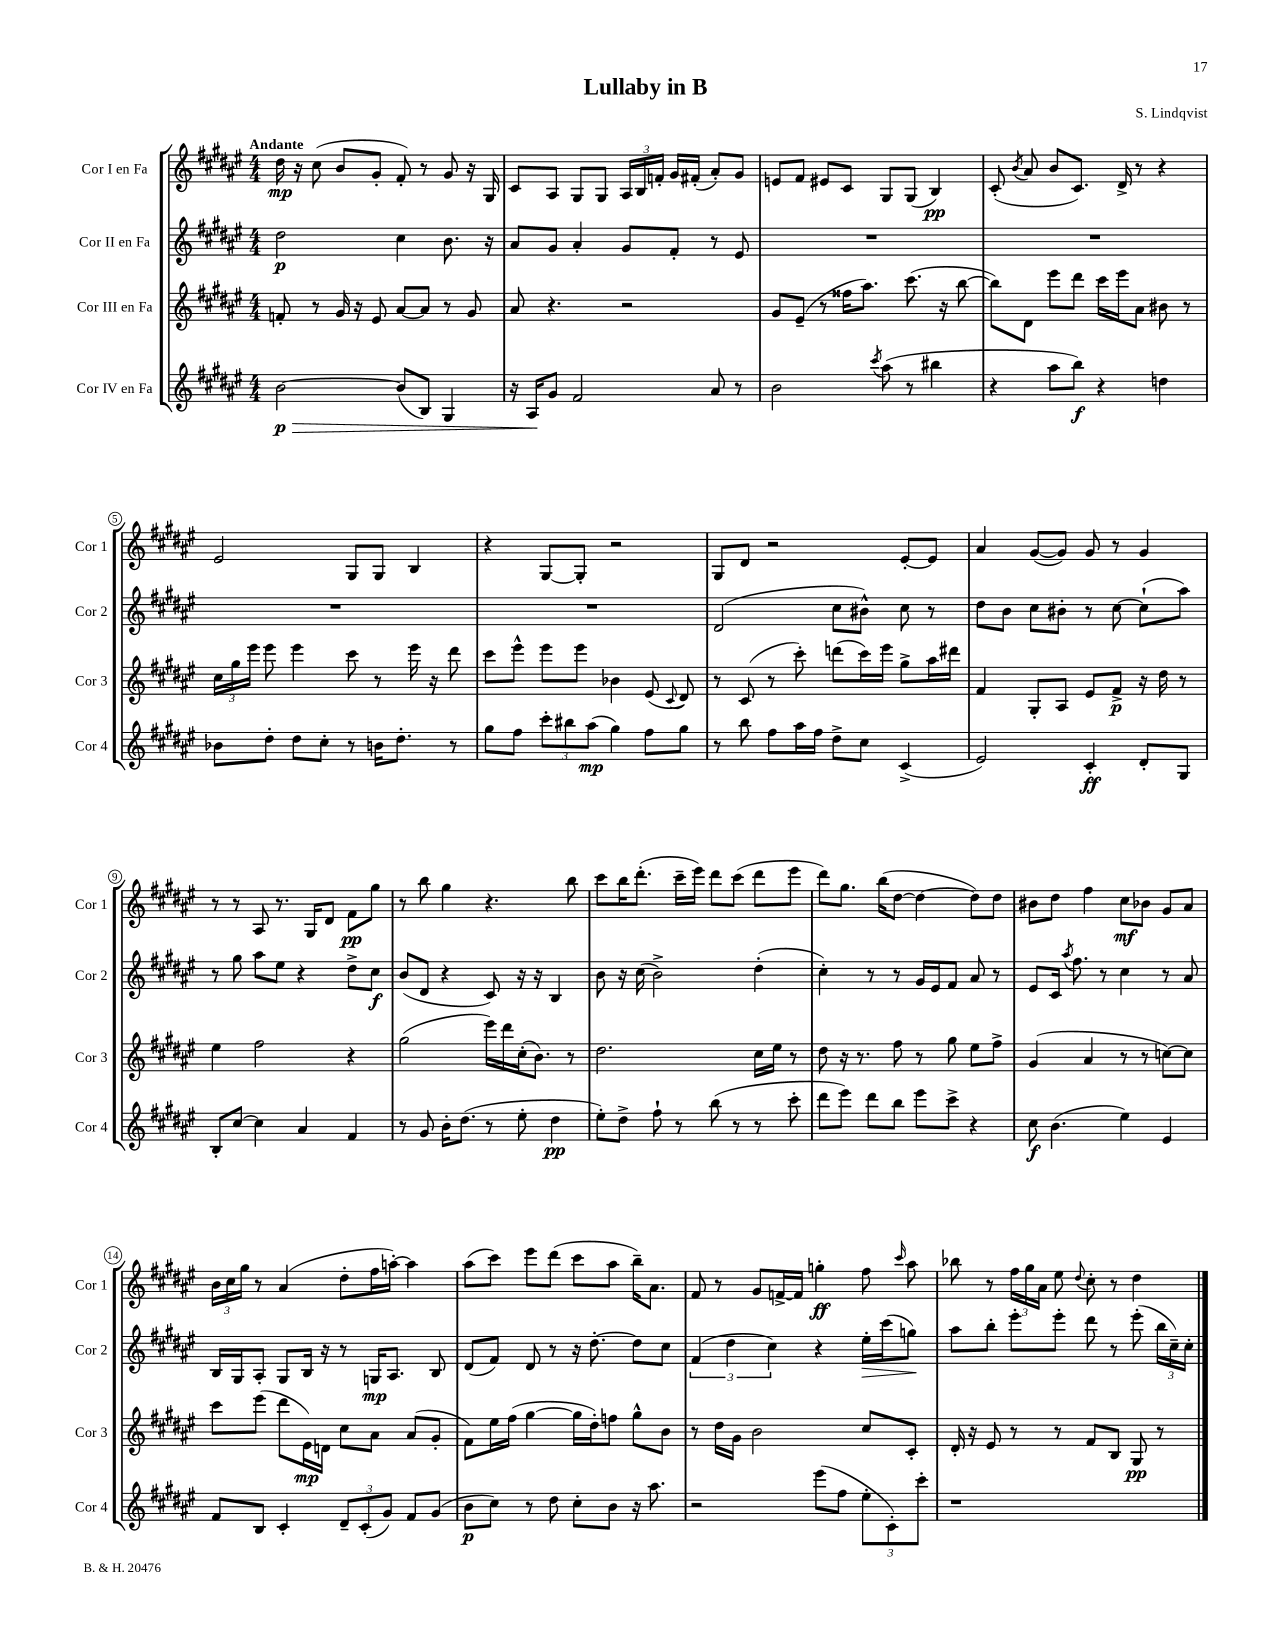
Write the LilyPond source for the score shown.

\header { title = "Lullaby in B" composer = "S. Lindqvist" }
<<
\new StaffGroup <<
\new Staff = "s0" \with { instrumentName = "Cor I en Fa" shortInstrumentName = "Cor 1" } {
    \clef treble \key fis \major \numericTimeSignature \time 4/4 \tempo "Andante"
    \autoBeamOff dis''16\mp r16 cis''8( b'8[ gis'8]-. fis'8-.) r8 gis'8 r16 gis16 |
    cis'8[ ais8] gis8[ gis8] \tuplet 3/2 { ais16[ b16 f'16]-. } gis'16[ fis'16]-.( ais'8[-.) gis'8] |
    e'8[ fis'8] eis'8[ cis'8] gis8[ gis8]( b4\pp) |
    cis'8-.( \acciaccatura { b'8 } ais'8 b'8[ cis'8.]) dis'16-> r8 r4 |
    eis'2 gis8[ gis8] b4 |
    r4 gis8[~ gis8]-. r2 |
    gis8[ dis'8] r2 eis'8[~-. eis'8] |
    ais'4 gis'8[~( gis'8]) gis'8 r8 gis'4 |
    r8 r8 ais8 r8. gis16[ dis'8] fis'8[\pp gis''8] |
    r8 b''8 gis''4 r4. b''8 |
    cis'''8[ b''16 dis'''8.]-.( cis'''16[-- eis'''16]) dis'''8[ cis'''8]( dis'''8[ eis'''8] |
    dis'''8[) gis''8.] b''16[( dis''8]~ dis''4~ dis''8[) dis''8] |
    bis'8[ dis''8] fis''4 cis''8[\mf bes'8] gis'8[ ais'8] |
    \tuplet 3/2 { b'16[ cis''16 gis''16] } r8 ais'4( dis''8[-. fis''16 a''16]~-.) a''4 |
    ais''8[( cis'''8]) eis'''8[ dis'''8]( cis'''8[ ais''8] b''16[--) ais'8.] |
    fis'8 r8 gis'8[ f'16~-> f'16] g''4-.\ff fis''8 \grace { cis'''16 } ais''8 |
    bes''8 r8 \tuplet 3/2 { fis''16[ gis''16 ais'16] } eis''8 \appoggiatura { dis''8 } cis''8-. r8 dis''4 \bar "|." |
}
\new Staff = "s1" \with { instrumentName = "Cor II en Fa" shortInstrumentName = "Cor 2" } {
    \clef treble \key fis \major \numericTimeSignature \time 4/4
    \autoBeamOff dis''2\p cis''4 b'8. r16 |
    ais'8[ gis'8] ais'4-. gis'8[ fis'8]-. r8 eis'8 |
    R1 |
    R1 |
    R1 |
    R1 |
    dis'2( cis''8[ bis'8]-^) cis''8 r8 |
    dis''8[ b'8] cis''8[ bis'8]-. r8 cis''8~ cis''8[-!( ais''8]) |
    r8 gis''8 ais''8[ eis''8] r4 dis''8[-> cis''8]\f |
    b'8[( dis'8] r4 cis'8) r16 r16 b4 |
    b'8 r16 cis''16( b'2->) dis''4-.( |
    cis''4-.) r8 r8 gis'16[ eis'16 fis'8] ais'8 r8 |
    eis'8[ cis'16] \acciaccatura { ais''8 } fis''8. r8 cis''4 r8 ais'8 |
    b16[ gis16 ais8]-. gis8[ b16] r16 r8 g16[\mp ais8.] b8 |
    dis'8[( fis'8]) dis'8 r8 r16 dis''8.~-. dis''8[ cis''8] |
    \tuplet 3/2 { fis'4( dis''4 cis''4) } r4 eis''16[-.\> cis'''16( g''8]\!) |
    ais''8[ b''8]-. eis'''8[-. eis'''8]-. dis'''8 r8 eis'''8-.( \tuplet 3/2 { b''16[ cis''16--) cis''16]-. } \bar "|." |
}
\new Staff = "s2" \with { instrumentName = "Cor III en Fa" shortInstrumentName = "Cor 3" } {
    \clef treble \key fis \major \numericTimeSignature \time 4/4
    \autoBeamOff f'8-. r8 gis'16 r16 eis'8 ais'8[~ ais'8] r8 gis'8 |
    ais'8 r4. r2 |
    gis'8[ eis'8]--( r8 fisis''16[ ais''8.]) cis'''8.( r16 b''8~ |
    b''8[) dis'8] eis'''8[ dis'''8] cis'''16[ eis'''16 ais'8] bis'8 r8 |
    \tuplet 3/2 { cis''16[ gis''16 eis'''16] } eis'''8 eis'''4 cis'''8 r8 eis'''16 r16 dis'''8 |
    cis'''8[ eis'''8]-^ eis'''8[ eis'''8] bes'4 eis'8( \appoggiatura { cis'8 } dis'8) |
    r8 cis'8( r8 cis'''8-.) d'''8[( cis'''16) eis'''16] gis''8[-> ais''16 dis'''16] |
    fis'4 gis8[-. ais8] eis'8[ fis'8]->\p r16 dis''16 r8 |
    eis''4 fis''2 r4 |
    gis''2( eis'''16[) dis'''16 cis''16-.( b'8.]) r8 |
    dis''2. cis''16[ eis''16] r8 |
    dis''8 r16 r8. fis''8 r8 gis''8 eis''8[ fis''8]-> |
    gis'4( ais'4 r8 r8 c''8[~) c''8] |
    cis'''8[ eis'''8]( dis'''8[ eis'16\mp) d'16] cis''8[ ais'8] ais'8[( gis'8]-. |
    fis'8[) eis''16 fis''16]( gis''4~ gis''16[ dis''16-.) f''8] gis''8[-^ b'8] |
    r8 dis''16[ gis'16] b'2 cis''8[ cis'8]-. |
    dis'16-. r16 eis'8 r8 r8 fis'8[ b8] gis8\pp r8 \bar "|." |
}
\new Staff = "s3" \with { instrumentName = "Cor IV en Fa" shortInstrumentName = "Cor 4" } {
    \clef treble \key fis \major \numericTimeSignature \time 4/4
    \autoBeamOff b'2~\p\> b'8[( b8]) gis4 |
    r16 ais16[\! gis'8] fis'2 ais'8 r8 |
    b'2 \acciaccatura { cis'''8 } ais''8( r8 bis''4 |
    r4 ais''8[ b''8]\f) r4 d''4 |
    bes'8[ dis''8]-. dis''8[ cis''8]-. r8 b'16[ dis''8.]-. r8 |
    gis''8[ fis''8] \tuplet 3/2 { cis'''8[-. bis''8 ais''8]\mp( } gis''4) fis''8[ gis''8] |
    r8 b''8 fis''8[ ais''16 fis''16] dis''8[-> cis''8] cis'4->( |
    eis'2) cis'4-.\ff dis'8[-. gis8] |
    b8[-. cis''8]~ cis''4 ais'4 fis'4 |
    r8 gis'8 b'16[-. dis''8.]( r8 eis''8-. dis''4\pp |
    eis''8[-.) dis''8]-> fis''8-! r8 b''8( r8 r8 cis'''8-. |
    dis'''8[ eis'''8]) dis'''8[ b''8] eis'''8[ cis'''8]-> r4 |
    cis''8\f b'4.( eis''4) eis'4 |
    fis'8[ b8] cis'4-. \tuplet 3/2 { dis'8[-- cis'8-.( gis'8]) } fis'8[ gis'8]( |
    b'8[\p cis''8]) r8 dis''8 cis''8[-. b'8] r16 ais''8. |
    r2 eis'''8[( fis''8] \tuplet 3/2 { eis''8[-. cis'8-.) cis'''8]-. } |
    r1 \bar "|." |
}
>>
>>
\layout { \context { \Score \override BarNumber.stencil = #(make-stencil-circler 0.1 0.3 ly:text-interface::print) } }
